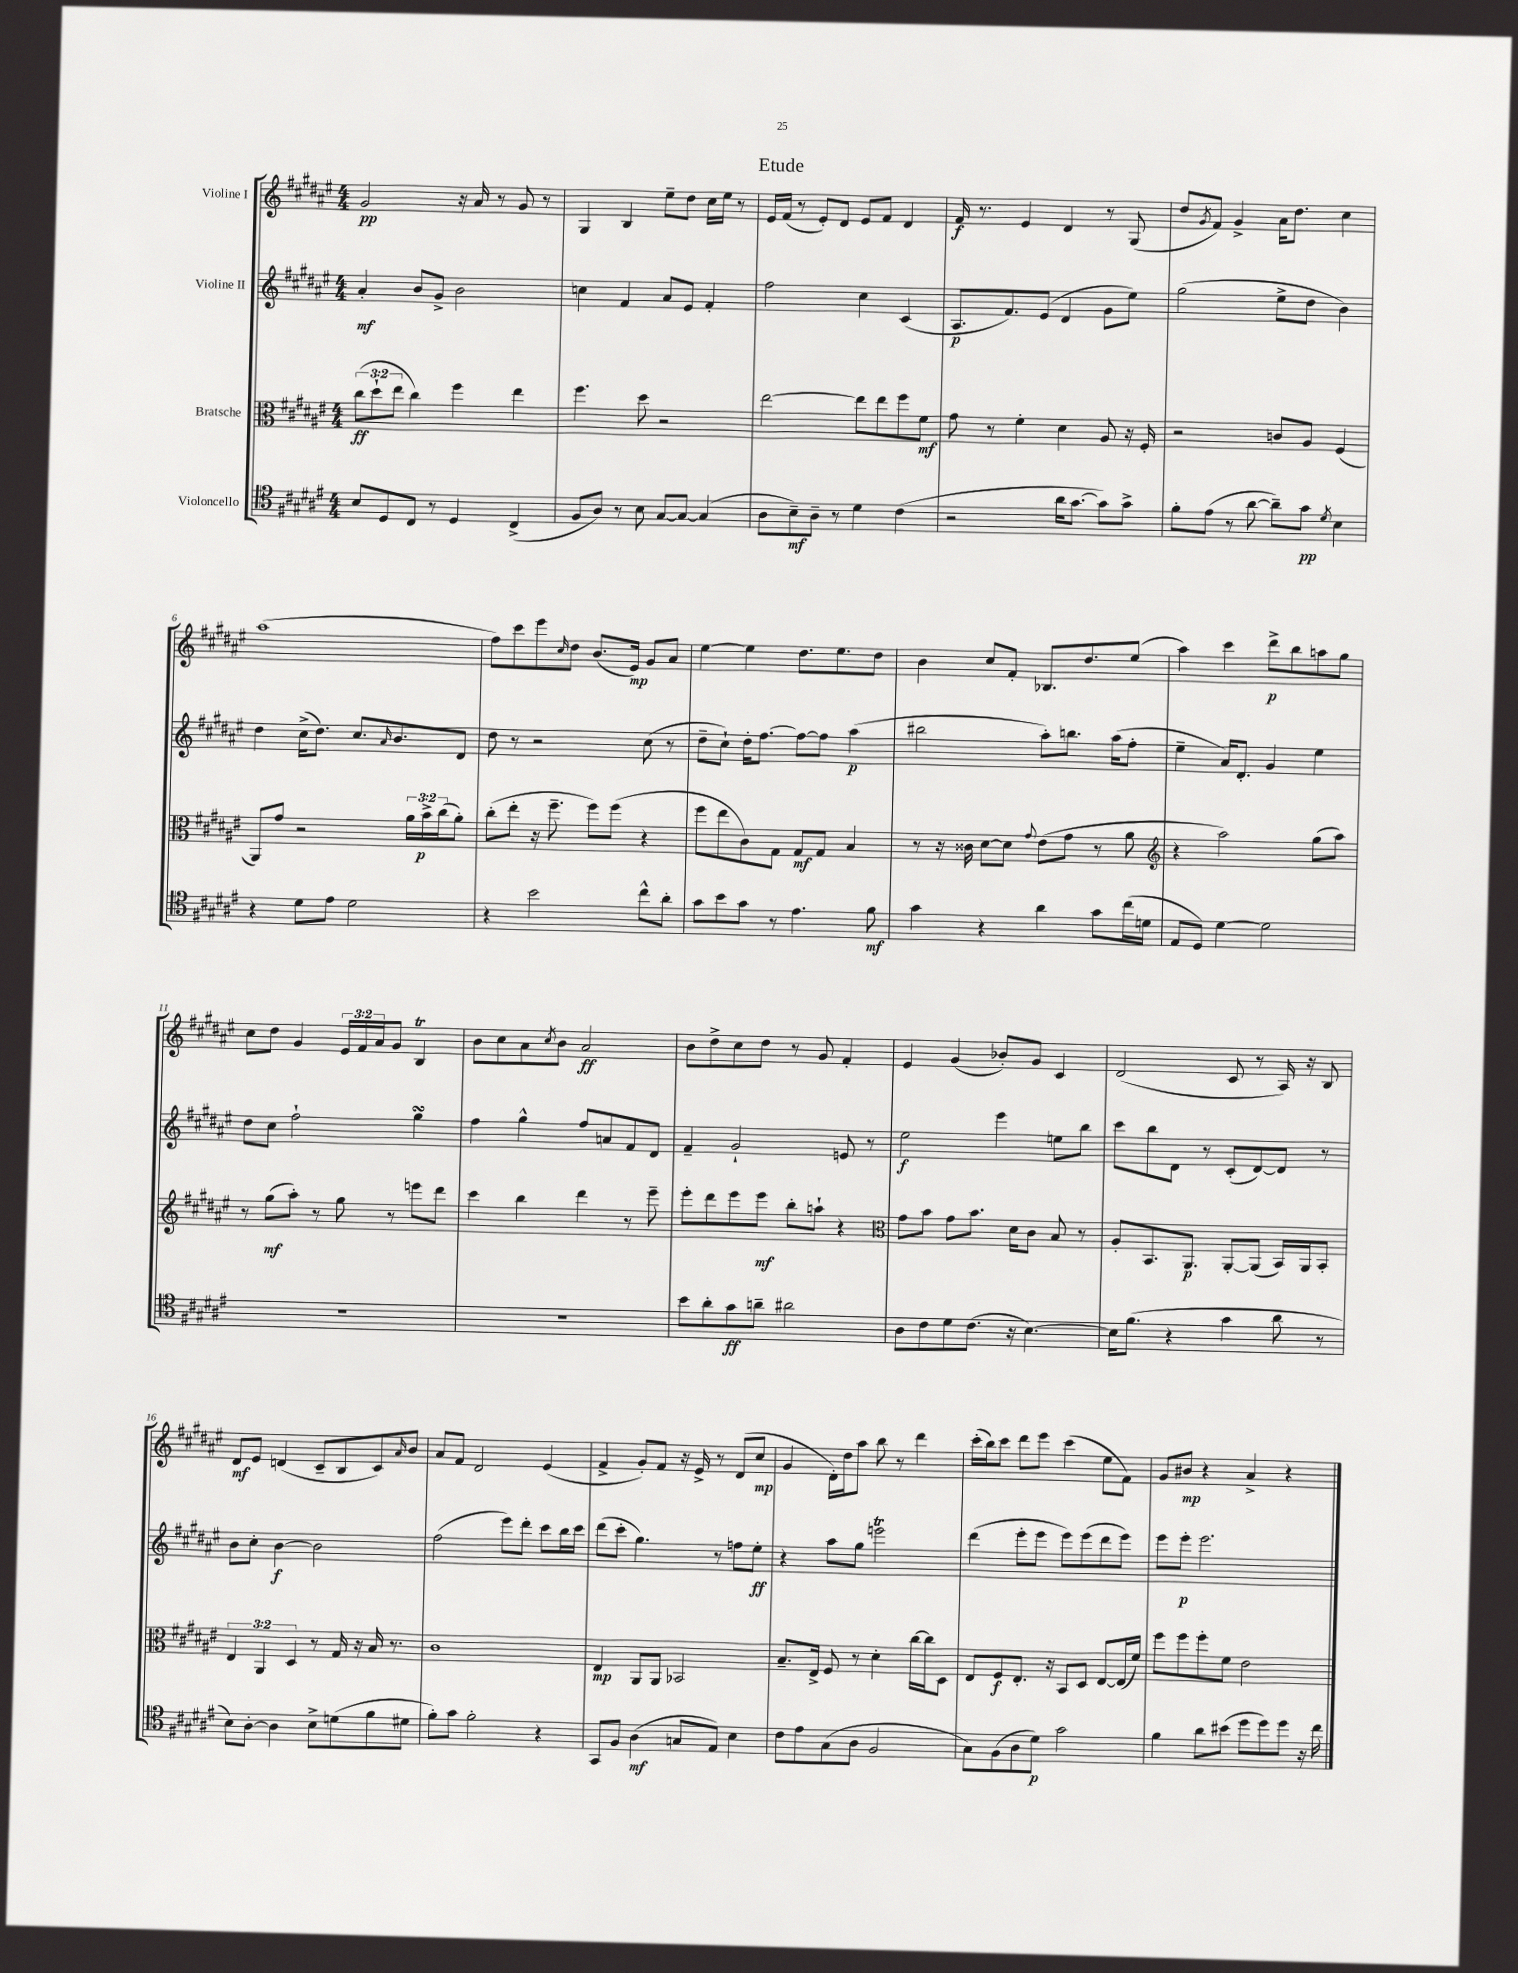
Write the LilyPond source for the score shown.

\header { title = "Etude" }
<<
\new StaffGroup <<
\new Staff = "s0" \with { instrumentName = "Violine I" } {
    \clef treble \key fis \major \numericTimeSignature \time 4/4 \override Staff.TupletNumber.text = #tuplet-number::calc-fraction-text
    gis'2\pp r16 ais'16 r8 gis'8 r8 |
    gis4 b4 eis''8-- dis''8 cis''16 eis''16 r8 |
    eis'16 fis'16( r8 eis'8-.) dis'8 eis'8 fis'8 dis'4 |
    fis'16\f r8. eis'4 dis'4 r8 gis8( |
    dis''8 \acciaccatura { gis'8 } fis'8) gis'4-> ais'16 dis''8. cis''4 |
    ais''1( |
    fis''8) cis'''8 eis'''8 \grace { cis''16 } dis''8 b'8.( eis'16\mp) gis'8 ais'8 |
    eis''4~ eis''4 dis''8. eis''8. dis''8 |
    b'4 cis''8 fis'8-. bes8. dis''8. eis''8( |
    ais''4) cis'''4 dis'''8->\p b''8 a''8 gis''8 |
    cis''8 dis''8 gis'4 \tuplet 3/2 { eis'16 fis'16 ais'16 } gis'8 b4\trill |
    b'8 cis''8 ais'8 \acciaccatura { cis''8 } b'8 ais'2\ff |
    b'8 dis''8-> cis''8 dis''8 r8 gis'8 fis'4-. |
    eis'4 gis'4( bes'8-.) gis'8 cis'4 |
    dis'2( cis'8 r8 ais16) r16 b8 |
    dis'8\mf eis'8 d'4( cis'8-- b8 cis'8) \grace { ais'16 } b'8 |
    ais'8 fis'8 dis'2 eis'4( |
    fis'4-> gis'8-.) fis'8 r16 eis'16-> r8 dis'8( cis''8\mp |
    gis'4 dis'16-.) dis''16 ais''8 b''8 r8 dis'''4 |
    cis'''16-.( b''16) cis'''8 dis'''8 eis'''8 cis'''4( eis''8 fis'8) |
    gis'8 bis'8\mp r4 ais'4-> r4 \bar "|." |
}
\new Staff = "s1" \with { instrumentName = "Violine II" } {
    \clef treble \key fis \major \numericTimeSignature \time 4/4
    ais'4-.\mf b'8 gis'8-> b'2 |
    c''4 fis'4 ais'8 eis'8 fis'4-. |
    fis''2 cis''4 cis'4( |
    ais8.\p fis'8.) eis'8( dis'4 gis'8 eis''8) |
    gis''2( eis''8-> dis''8 b'4) |
    dis''4 cis''16->( dis''8.) cis''8. \grace { ais'16 } b'8. dis'8 |
    dis''8 r8 r2 cis''8( r8 |
    dis''8-- cis''8-!) dis''16-. fis''8.~ fis''8~ fis''8 ais''4\p( |
    bis''2 ais''8-.) b''8. ais''16( fis''8-. |
    eis''4-- ais'16) dis'8.-. gis'4 eis''4 |
    dis''8 cis''8 fis''2-! gis''4\turn |
    fis''4 gis''4-^ fis''8 a'8 fis'8 dis'8 |
    fis'4-- gis'2-! e'8 r8 |
    eis''2\f eis'''4 e''8 b''8 |
    cis'''8 b''8 dis'8 r8 cis'8-.( dis'8~) dis'8 r8 |
    b'8 cis''8-. b'4~\f b'2 |
    fis''2( eis'''8) dis'''8-. cis'''8 b''16 cis'''16 |
    dis'''8( cis'''8-. gis''4.) r8 f''8 eis''8-.\ff |
    r4 ais''8 gis''8 e'''2\trill |
    dis'''4( eis'''8-. eis'''8 eis'''8) eis'''8( dis'''8 eis'''8) |
    eis'''8 eis'''8-.\p eis'''2. \bar "|." |
}
\new Staff = "s2" \with { instrumentName = "Bratsche" } {
    \clef alto \key fis \major \numericTimeSignature \time 4/4 \override Staff.TupletNumber.text = #tuplet-number::calc-fraction-text
    \tuplet 3/2 { cis''8\ff( dis''8-! eis''8 } cis''4) fis''4 eis''4 |
    fis''4. dis''8 r2 |
    eis''2~ eis''8 eis''8 fis''8 fis'8\mf |
    gis'8 r8 fis'4-. dis'4 ais8 r16 fis16-. |
    r2 c'8 ais8 fis4( |
    ais,8) gis'8 r2 \tuplet 3/2 { ais'16 b'16->\p cis''16( } ais'8-.) |
    cis''8-.( eis''8-. r16 fis''8.-- fis''8) fis''8( r4 |
    fis''8 eis''8 cis'8) gis8 gis8\mf gis8 b4 |
    r8 r16 cisis'16 dis'8~ dis'8 \appoggiatura { gis'8 } eis'8( gis'8 r8 ais'8 |
    \clef treble r4 ais''2) gis''8( ais''8) |
    r8 gis''8\mf( ais''8-.) r8 gis''8 r8 e'''8 dis'''8 |
    cis'''4 b''4 dis'''4 r8 eis'''8-- |
    eis'''8-. dis'''8 eis'''8 eis'''8\mf b''8-. a''8-! r4 |
    \clef alto gis'8 b'8 gis'8 b'8. dis'16 cis'8 b8 r8 |
    ais8-. b,8. ais,8.\p ais,8~-. ais,8( b,16) ais,16 b,8-. |
    \tuplet 3/2 { eis4 ais,4 dis4 } r8 gis16 r16 b16 r8. |
    cis'1 |
    eis4\mp ais,8 ais,8 bes,2 |
    b8.-- eis16-> fis8 r8 dis'4-. cis''16~ cis''16 dis8 |
    eis8 fis8\f eis8.-. r16 b,8 dis8 eis8~ eis16( fis'16) |
    fis''8 fis''8 fis''8-. fis'8 eis'2 \bar "|." |
}
\new Staff = "s3" \with { instrumentName = "Violoncello" } {
    \clef tenor \key fis \major \numericTimeSignature \time 4/4
    b8 dis8 cis8 r8 dis4 cis4->( |
    fis8 ais8) r8 b8 gis8~ gis8~ gis4( |
    ais8 b8--\mf) ais8-- r8 dis'4 cis'4( |
    r2 ais'16 gis'8.~ gis'8) gis'8-> |
    fis'8-. eis'8( r8 ais'8~ ais'8--) gis'8\pp \acciaccatura { dis'8 } b4 |
    r4 dis'8 eis'8 dis'2 |
    r4 b'2 cis''8-^ ais'8-. |
    gis'8 b'8 gis'8 r8 eis'4. fis'8\mf |
    gis'4 r4 ais'4 gis'8 cis''16( d'16 |
    eis8 dis8) dis'4~ dis'2 |
    R1 |
    R1 |
    b'8 ais'8-. gis'8\ff a'8-- ais'2 |
    ais8 cis'8 dis'8 cis'8.( r16 b4.~) |
    b16 fis'8.( r4 gis'4 ais'8 r8 |
    b8) ais8~-. ais4 b8-> d'8( fis'8 dis'8 |
    fis'8-.) gis'8 fis'2-. r4 |
    gis,8 fis8 ais4\mf( g8 eis8) b4 |
    cis'8 eis'8 gis8( ais8 fis2 |
    gis8) fis8( ais8 dis'8\p) gis'2 |
    fis'4 ais'8 bis'8( dis''8 dis''8) dis''8 r16 cis''16 \bar "|." |
}
>>
>>
